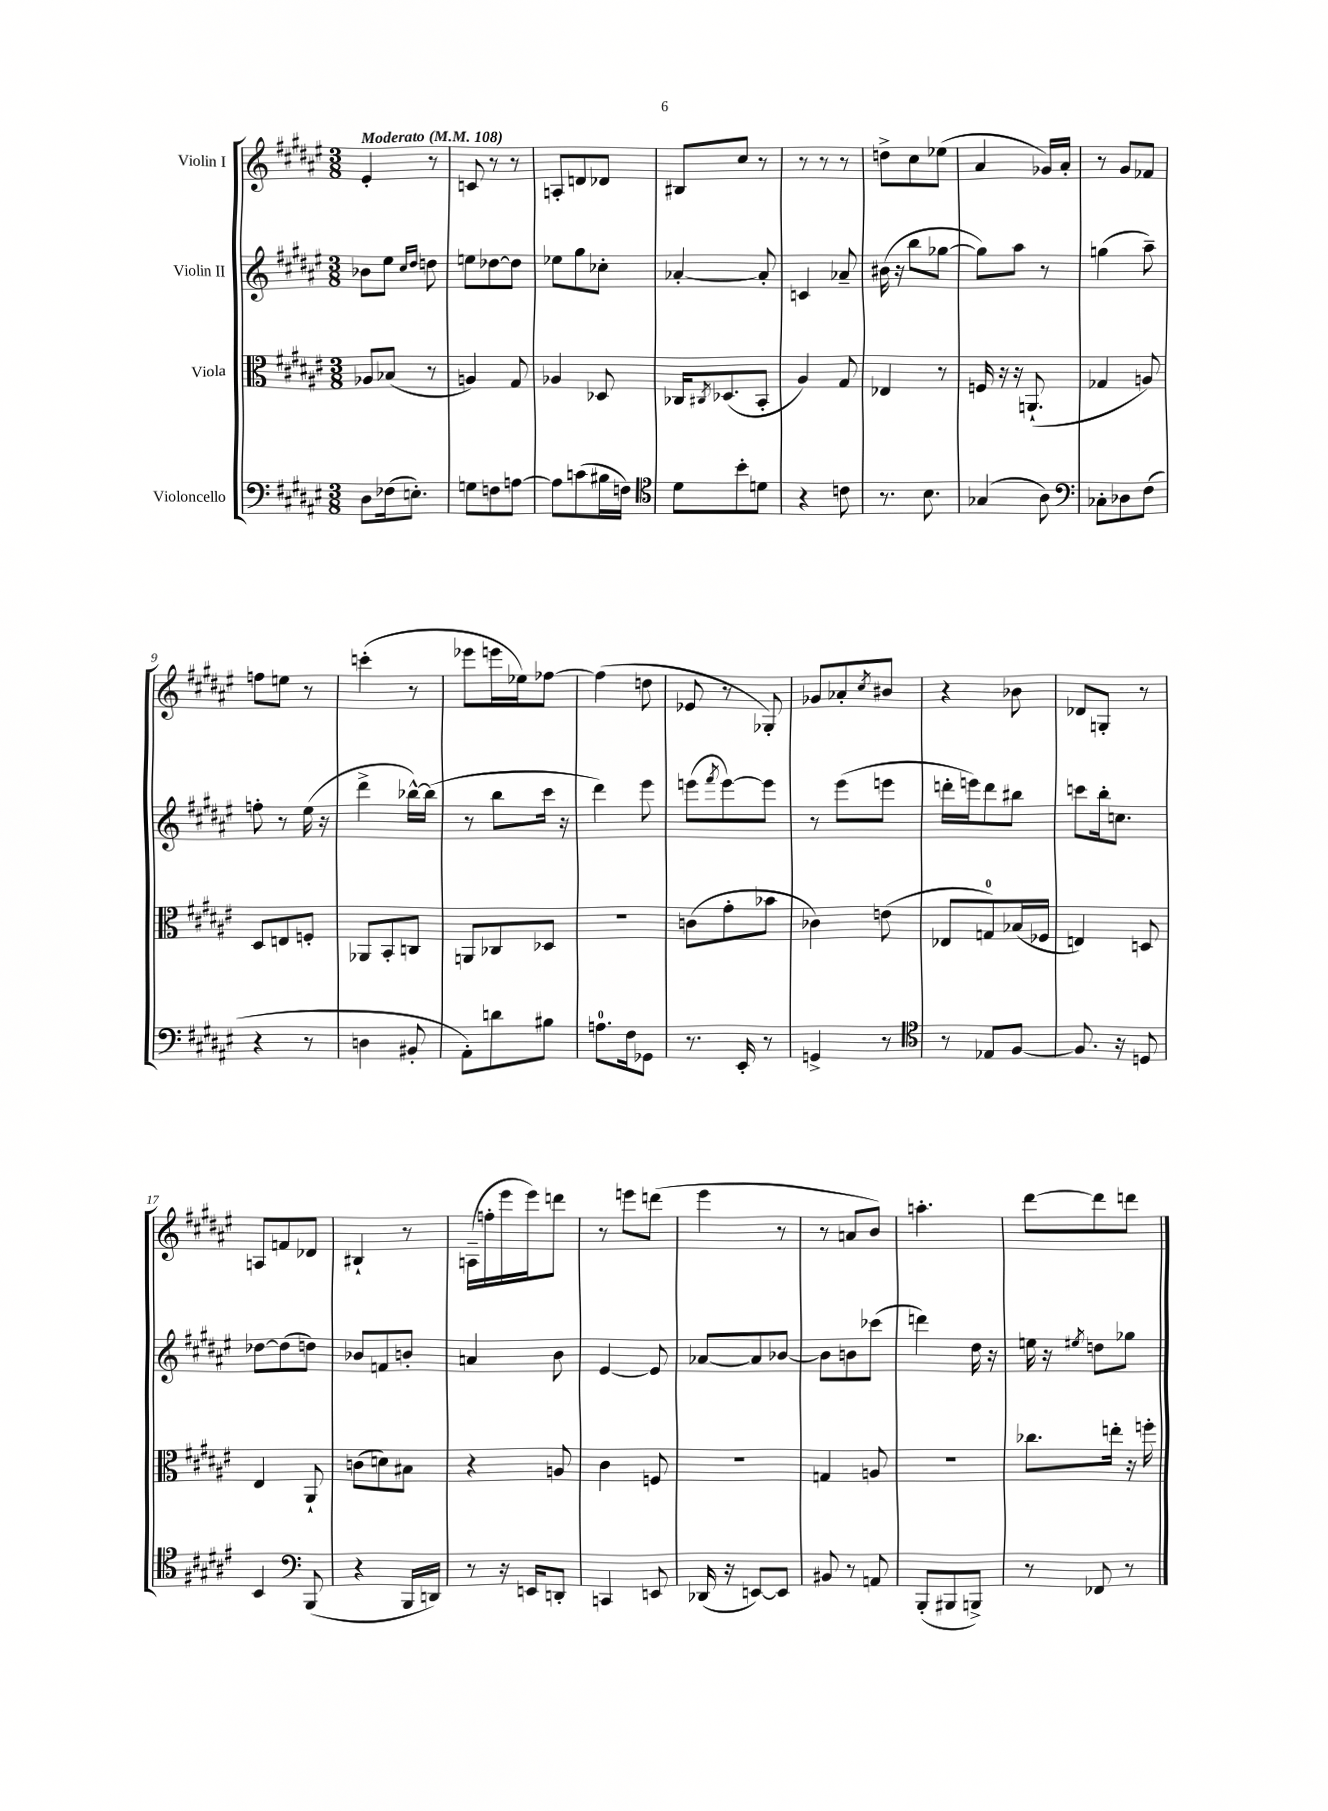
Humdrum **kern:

**kern	**kern	**kern	**kern
*part4	*part3	*part2	*part1
*staff4	*staff3	*staff2	*staff1
*I"Violoncello	*I"Viola	*I"Violin II	*I"Violin I
*clefF4	*clefC3	*clefG2	*clefG2
*k[f#c#g#d#a#e#]	*k[f#c#g#d#a#e#]	*k[f#c#g#d#a#e#]	*k[f#c#g#d#a#e#]
*M3/8	*M3/8	*M3/8	*M3/8
*MM108	*MM108	*MM108	*MM108
=1	=1	=1	=1
!	!	!	!LO:TX:a:B:t=Moderato
8D#\L	8A-X/L	8b-X\L	4e#'/
(16F-X\k	(8B-X/J	8ee#\J	.
8.En'\J)	.	.	.
.	.	16qqcc#/LL	.
.	.	16qqdd#/JJ	.
.	8r	8ddn\	8r
=2	=2	=2	=2
8Gn\L	4An/)	8een\L	8cn/
8Fn\	.	[8dd-X\	8r
[8An\J	8G#/	8dd-\J]	8r
=3	=3	=3	=3
8A\L]	4A-X/	8ee-X\L	8An'/L
(8cn\	.	8gg#\	8dn/
16B#X\L	8D-X/	8cc-X'\J	8d-X/J
16Fn\JJ)	.	.	.
=4	=4	=4	=4
*clefC4	*	*	*
8d#\L	16C-X/KL	[4a-X'/	8B#X/L
.	8qC#X/	.	.
.	(8.D-X/	.	.
8b'\	.	.	8cc#/J
8dn\J	8BB'/J	8a-'/]	8r
=5	=5	=5	=5
4r	4A#/)	4cn/	8r
.	.	.	8r
8cn\	8G#/	8a-X~/	8r
=6	=6	=6	=6
8.r	4E-X/	(16b#X\	8ddn^\L
.	.	16r	.
.	.	8bb\L	8cc#\
8.B\	.	.	.
.	8r	[8gg-X\J	(8ee-X\J
=7	=7	=7	=7
(4G-X/	16Fn/	8gg-\L])	4a#/
.	16r	.	.
.	16r	8aa#\J	.
.	(8.AAn`/	.	.
8A#\)	.	8r	16g-X/LL)
.	.	.	16a#'/JJ
=8	=8	=8	=8
*clefF4	*	*	*
8C-X'\L	4G-X/	(4ggn\	8r
8D-X\	.	.	8g#/L
(8F#\J	8An/)	8aa#~\)	8f-X/J
!!LO:LB:g=z
=9	=9	=9	=9
4r	8D#/L	8ffn'\	8ffn\L
.	8En/	8r	8een\J
8r	8Fn'/J	(16ee#\	8r
.	.	16r	.
=10	=10	=10	=10
4Dn\	8AA-X/L	4ddd#^\	(4cccn'\
.	8BB'/	.	.
8BB#X'/	8Cn/J	[16bb-X^^\LL)	8r
.	.	(16bb-\JJ]	.
=11	=11	=11	=11
8AA#'\L)	8AAn/L	8r	8eee-X\L
8dn\	8C-X/	8bb\L	16eeen\L
.	.	.	16ee-X\J)
8B#X\J	8D-X/J	16ccc#\Jk	[8ff-X\J
.	.	16r	.
=12	=12	=12	=12
8.An\L	4.r	4ddd#\)	(4ff-\]
16F#\k	.	.	.
8GG-X\J	.	8eee#\	8ddn\
=13	=13	=13	=13
8.r	(8cn\L	(8eeen\L	8e-X/
.	.	8qfff#/	.
.	8g#'\	[8eee\)	8r
16EE#'/	.	.	.
8r	8b-X\J	8eee\J]	8G-X'/)
=14	=14	=14	=14
4GGn^/	4c-X\)	8r	8g-X/L
.	.	(8eee#\L	8a-X'/
.	.	.	8qcc#/
8r	(8en\	8eeen\J	8b#X/J
=15	=15	=15	=15
*clefC4	*	*	*
8r	8E-X/L	16dddn'\LL	4r
.	.	16eeen\J)	.
8E-X/L	8Gn/)	8ddd\	.
[8F#/J	(16B-X/L	8bb#X\J	8b-X\
.	16F-X/JJ	.	.
=16	=16	=16	=16
8.F#/]	4En/)	8cccn\L	8d-X/L
.	.	16bb'\k	8Gn'/J
16r	.	8.ccn\J	.
8Dn/	8Dn/	.	8r
!!LO:LB:g=z
=17	=17	=17	=17
4BB/	4E#/	[8dd-X\L	8An/L
.	.	(8dd-\]	8fn/
*clefF4	*	*	*
(8BBB/	8AA#`/	8ddn\J)	8d-X/J
=18	=18	=18	=18
4r	(8cn\L	8b-X/L	4B#X`/
.	8dn\)	8fn/	.
16BBB/LL	8B#X\J	8bn'/J	8r
16DDn/JJ)	.	.	.
=19	=19	=19	=19
8r	4r	4an/	(16An~\LL
.	.	.	16ffn'\
16r	.	.	16eee#\
16EEn/KL	.	.	16eee#\J)
8DDn'/J	8An/	8b\	8dddn\J
=20	=20	=20	=20
4CCn/	4c#\	[4e#/	8r
.	.	.	8eeen\L
8EEn/	8Fn/	8e#/]	(8dddn\J
=21	=21	=21	=21
(16DD-X/	4.r	[8a-X/L	4eee#\
16r	.	.	.
[8EEn/L)	.	8a-/]	.
8EE/J]	.	[8b-X/J	8r
=22	=22	=22	=22
8BB#X/	4Gn/	8b-\L]	8r
8r	.	8bn\	8an/L
8AAn/	8An/	(8ccc-X\J	8b/J)
=23	=23	=23	=23
(8BBB'/L	4.r	4dddn\)	4.aan'\
8BBB#X/	.	.	.
8BBBn^/J)	.	16dd#\	.
.	.	16r	.
=24	=24	=24	=24
8r	8.cc-X\L	16een\	[8ddd#\L
.	.	16r	.
.	.	8qee#X/	.
8FF-X/	.	8ddn\L	8ddd#\]
.	16een'\Jk	.	.
8r	16r	8gg-X\J	8dddn\J
.	16ffn'\	.	.
==	==	==	==
*-	*-	*-	*-
